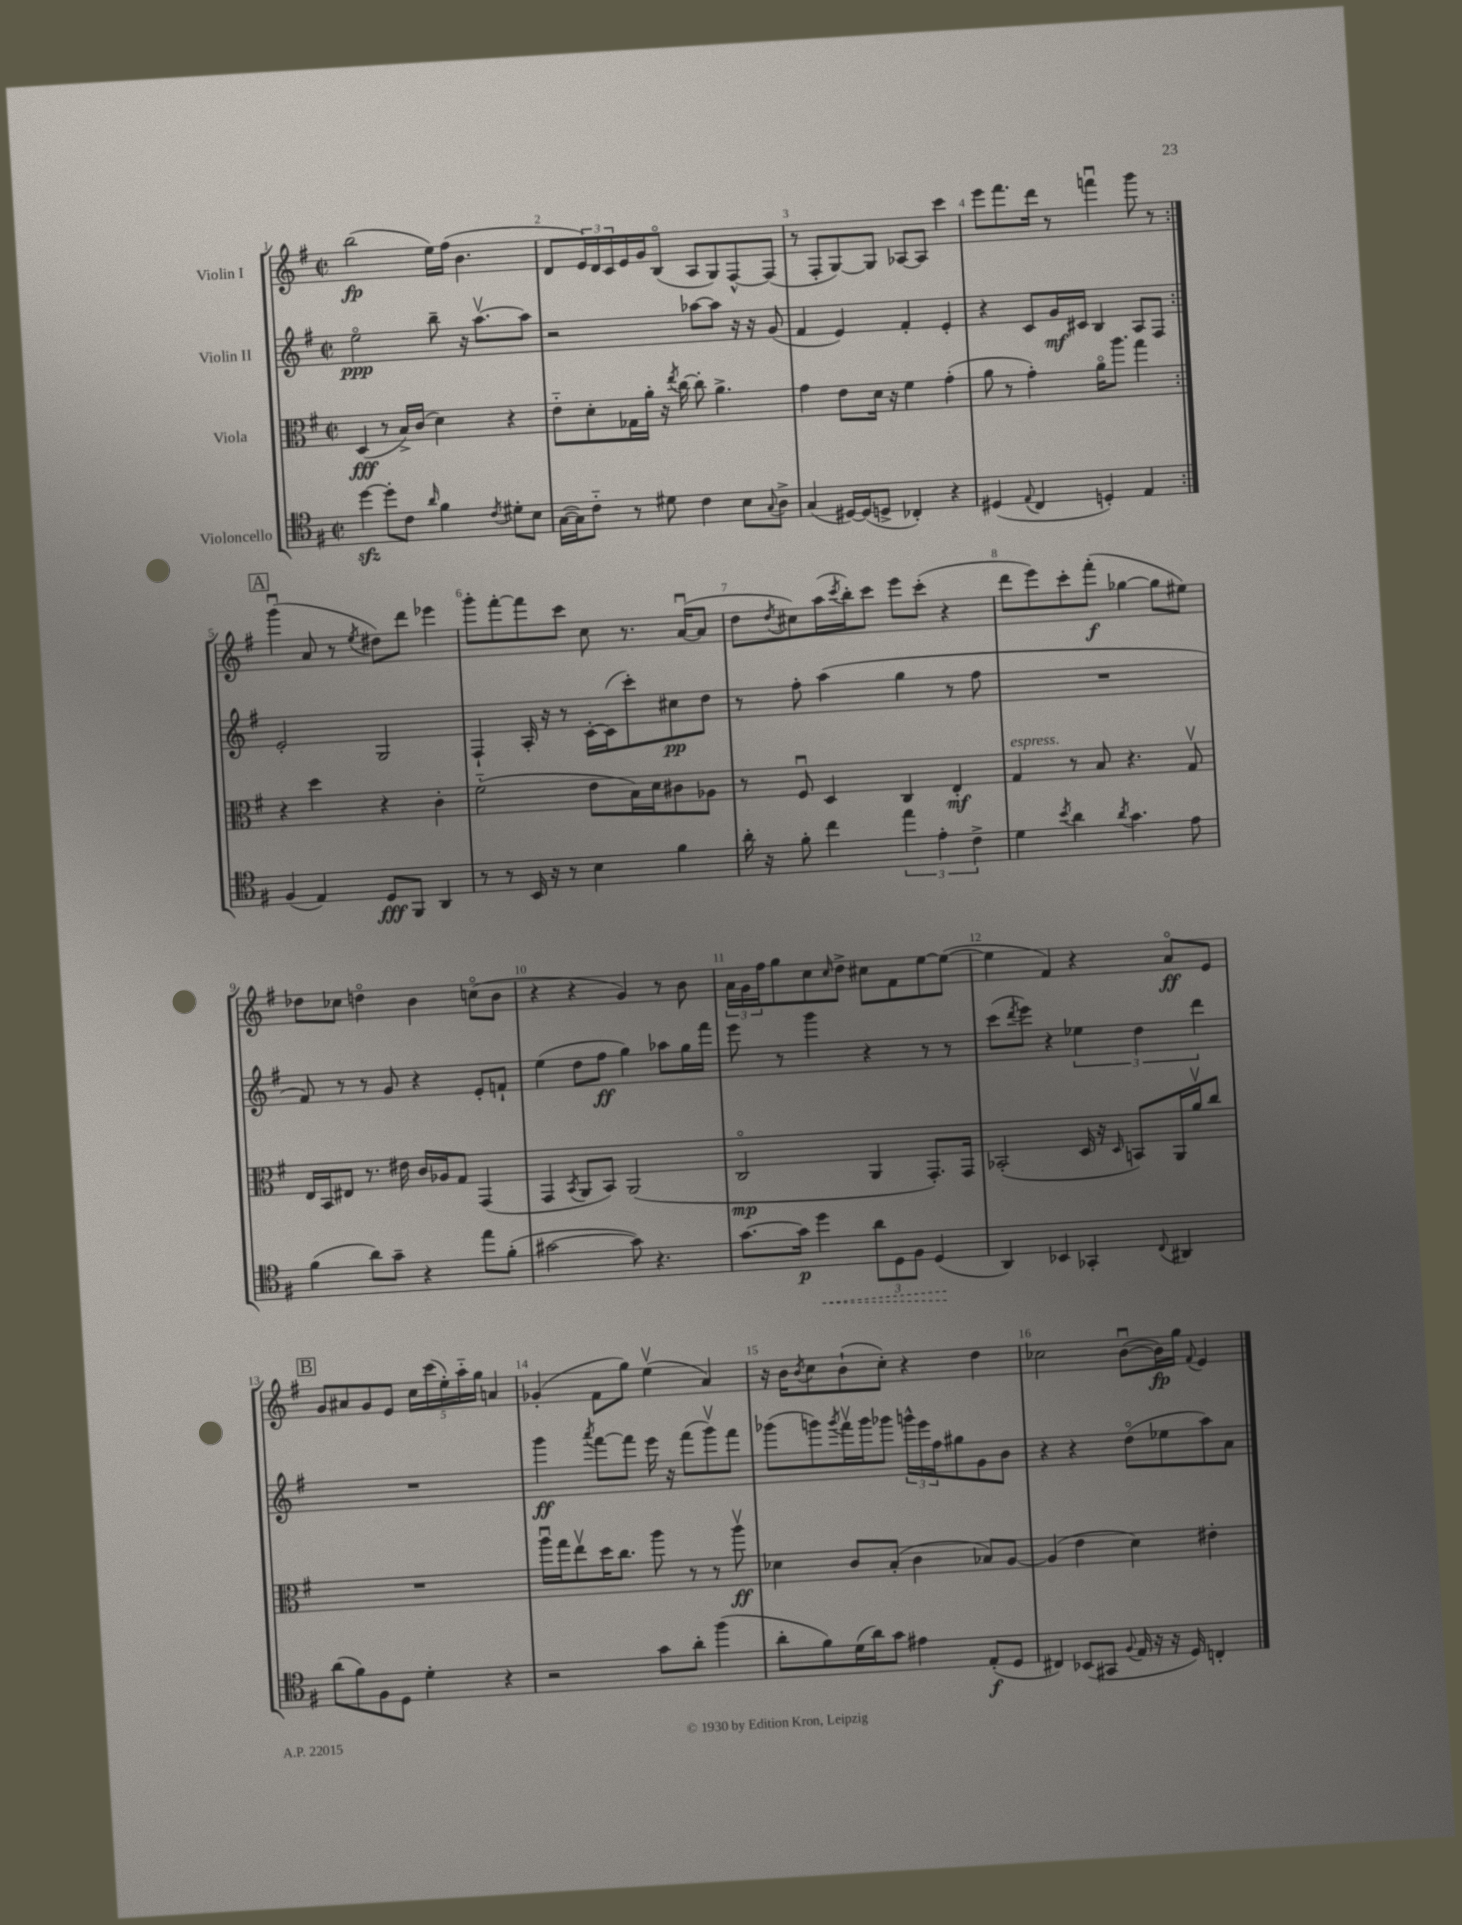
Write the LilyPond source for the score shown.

<<
\new StaffGroup <<
\new Staff = "s0" \with { instrumentName = "Violin I" } {
    \clef treble \key g \major \defaultTimeSignature \time 2/2
    \repeat volta 2 { b''2\fp( e''16) fis''16( b'4. |
    d'8 \tuplet 3/2 { e'16) d'16 c'16 } e'16 g'16 b8\flageolet( a8 g8) fis8~-^ fis8( |
    r8 fis8-. g8~) g8 aes8~ aes8 c'''4 |
    e'''8 fis'''8. d'''16 r8 f'''4\downbow g'''8 r8 | }
    \mark \markup { \box "A" } g'''4\downbow( a'8 r8 \acciaccatura { e''8 } dis''8) d'''8 ees'''4 |
    g'''8-. fis'''8~-. fis'''8 c'''8 c''8 r8. a'16~\downbow( a'8 |
    d''8 \acciaccatura { d''8 } cis''8) a''16( \acciaccatura { c'''8 } b''16-.) c'''8 e'''8 c'''8-.( r4 |
    d'''8 e'''8) c'''8-. fis'''8-.\f( ges''4~ ges''8 eis''8) |
    des''8 ces''8 d''4\flageolet b'4 c''8\flageolet( b'8 |
    r4 r4 g'4) r8 b'8 |
    \tuplet 3/2 { a'16 g'16 fis''16 } g''8 c''8 \grace { c''16 } d''8-> cis''8 fis'8 e''8~ e''8~( |
    e''4 fis'4) r4 a'8\flageolet\ff e'8 |
    \mark \markup { \box "B" } g'8 ais'8 g'8 e'8 \tuplet 5/4 { c''16 c'''16( e''16-.) a''16-_ g''16 } a'4 |
    ges'4-.( fis'8 g''8) e''4\upbow( a'4) |
    r16 b'16 \acciaccatura { b'8 } c''8 b'8-!( c''8-.) r4 d''4 |
    ces''2 b'8~\downbow( b'16\fp) g''16 \appoggiatura { fis'8 } e'4 \bar "|." |
}
\new Staff = "s1" \with { instrumentName = "Violin II" } {
    \clef treble \key g \major \defaultTimeSignature \time 2/2
    \repeat volta 2 { e''2\flageolet\ppp b''8-- r16 a''8.~\upbow a''8 |
    r2 aes''8~ aes''8 r16 r16 g'8( |
    fis'4 e'4) fis'4-. e'4-. |
    r4 c'8 g'16\mf cis'16 b4 a8 fis8 | }
    \mark \markup { \box "A" } e'2-. g2 |
    fis4-! a16-. r16 r8 c'16~-. c'16( c'''8-.) cis''8\pp d''8 |
    r8 fis''8-. a''4( g''4 r8 fis''8 |
    R1 |
    fis'8) r8 r8 g'8 r4 e'8-. f'8-! |
    e''4( d''8 fis''8\ff g''4) aes''8 g''16 fis'''16 |
    e'''8 r8 g'''4 r4 r8 r8 |
    c'''8( \acciaccatura { d'''8 } e'''8) r4 \tuplet 3/2 { ees''4 d''4 d'''4 } |
    \mark \markup { \box "B" } R1 |
    g'''4\ff \acciaccatura { a'''8 } fis'''8~ fis'''8 e'''16 r16 fis'''8( g'''8\upbow) fis'''8 |
    ges'''8( g'''8) \acciaccatura { g'''8 } fis'''16\upbow g'''16 ges'''8 \tuplet 3/2 { g'''16-^ e'''16 fis''16 } gis''8 g'8 b'8 |
    r4 r4 d''8\flageolet( ees''8 a''8) a'8 \bar "|." |
}
\new Staff = "s2" \with { instrumentName = "Viola" } {
    \clef alto \key g \major \defaultTimeSignature \time 2/2
    \repeat volta 2 { d4\fff( r8 b16->) c'16( d'4) r4 |
    e'8-_ d'8-. ges16 a'16-. r16 \acciaccatura { e''8 } c''16~ c''8-. a'4.-> |
    g'4 e'8 d'16 r16 fis'4 g'4-.( |
    a'8 r8 g'4-.) a'16\flageolet a''8. g''4 | }
    \mark \markup { \box "A" } r4 d''4 r4 c'4-. |
    fis'2-_( e'8 b16) d'16 cis'8 aes8 |
    r8 fis8\downbow d4 c4 e4-.\mf |
    g4^\markup { \italic "espress." } r8 b8 r4. g8\upbow |
    e16 b,16 eis8 r8. eis'16 c'16 aes16 g8 g,4( |
    g,4 \acciaccatura { b,8 } a,8 b,8) a,2( |
    c2\flageolet\mp a,4 g,8.-.) g,16 |
    bes,2-.( d16 r16 \grace { d16 } b,8) a,16 a'16\upbow c''8 |
    \mark \markup { \box "B" } R1 |
    a''16\downbow g''16 e''8\upbow d''16 c''8. a''8 r8 r8 a''8\upbow\ff |
    des'4 c'8 b8-.( c'4 bes8) a8~ |
    a4( e'4 d'4) eis'4-. \bar "|." |
}
\new Staff = "s3" \with { instrumentName = "Violoncello" } {
    \clef tenor \key g \major \defaultTimeSignature \time 2/2
    \repeat volta 2 { d''4~\sfz d''8-. c'8 \grace { a'16 } fis'4 \acciaccatura { c'8 } dis'8-. b8 |
    g16~( g16) c'8-_ r8 dis'8 c'4 b8 \appoggiatura { g8 } a8-> |
    g4( dis16~) dis16( d8-> ces4-.) r4 |
    dis4( \appoggiatura { e8 } c4 d4-.) e4 | }
    \mark \markup { \box "A" } fis4( e4) d8\fff fis,8 a,4 |
    r8 r8 b,16 r16 r8 b4 fis'4 |
    a'16-. r16 fis'8-. c''4 \tuplet 3/2 { e''4 e'4-. c'4-> } |
    d'4 \acciaccatura { b'8 } a'4 \acciaccatura { a'8 } g'4. e'8 |
    fis'4( a'8) g'8-- r4 e''8 fis'8-.( |
    gis'2~ gis'8) r4. |
    g'8.~ g'16\p \once \override Hairpin.style = #'dashed-line d''4\< \tuplet 3/2 { a'8 d8 fis8 } d4\!( |
    a,4) bes,4 ges,4-. \appoggiatura { c8 } ais,4 |
    \mark \markup { \box "B" } a'8( fis'8) fis8 d8 d'4-. r4 |
    r2 g'8 a'8-. fis''4( |
    a'8-. fis'8) d'16( a'16) g'8 eis'4 e8-.\f( d8 |
    cis4) bes,8( gis,8 \appoggiatura { fis8 } e16 r16 r16 d16) c4-. \bar "|." |
}
>>
>>
\layout { \context { \Score \override BarNumber.break-visibility = ##(#f #t #t) barNumberVisibility = #all-bar-numbers-visible } }
